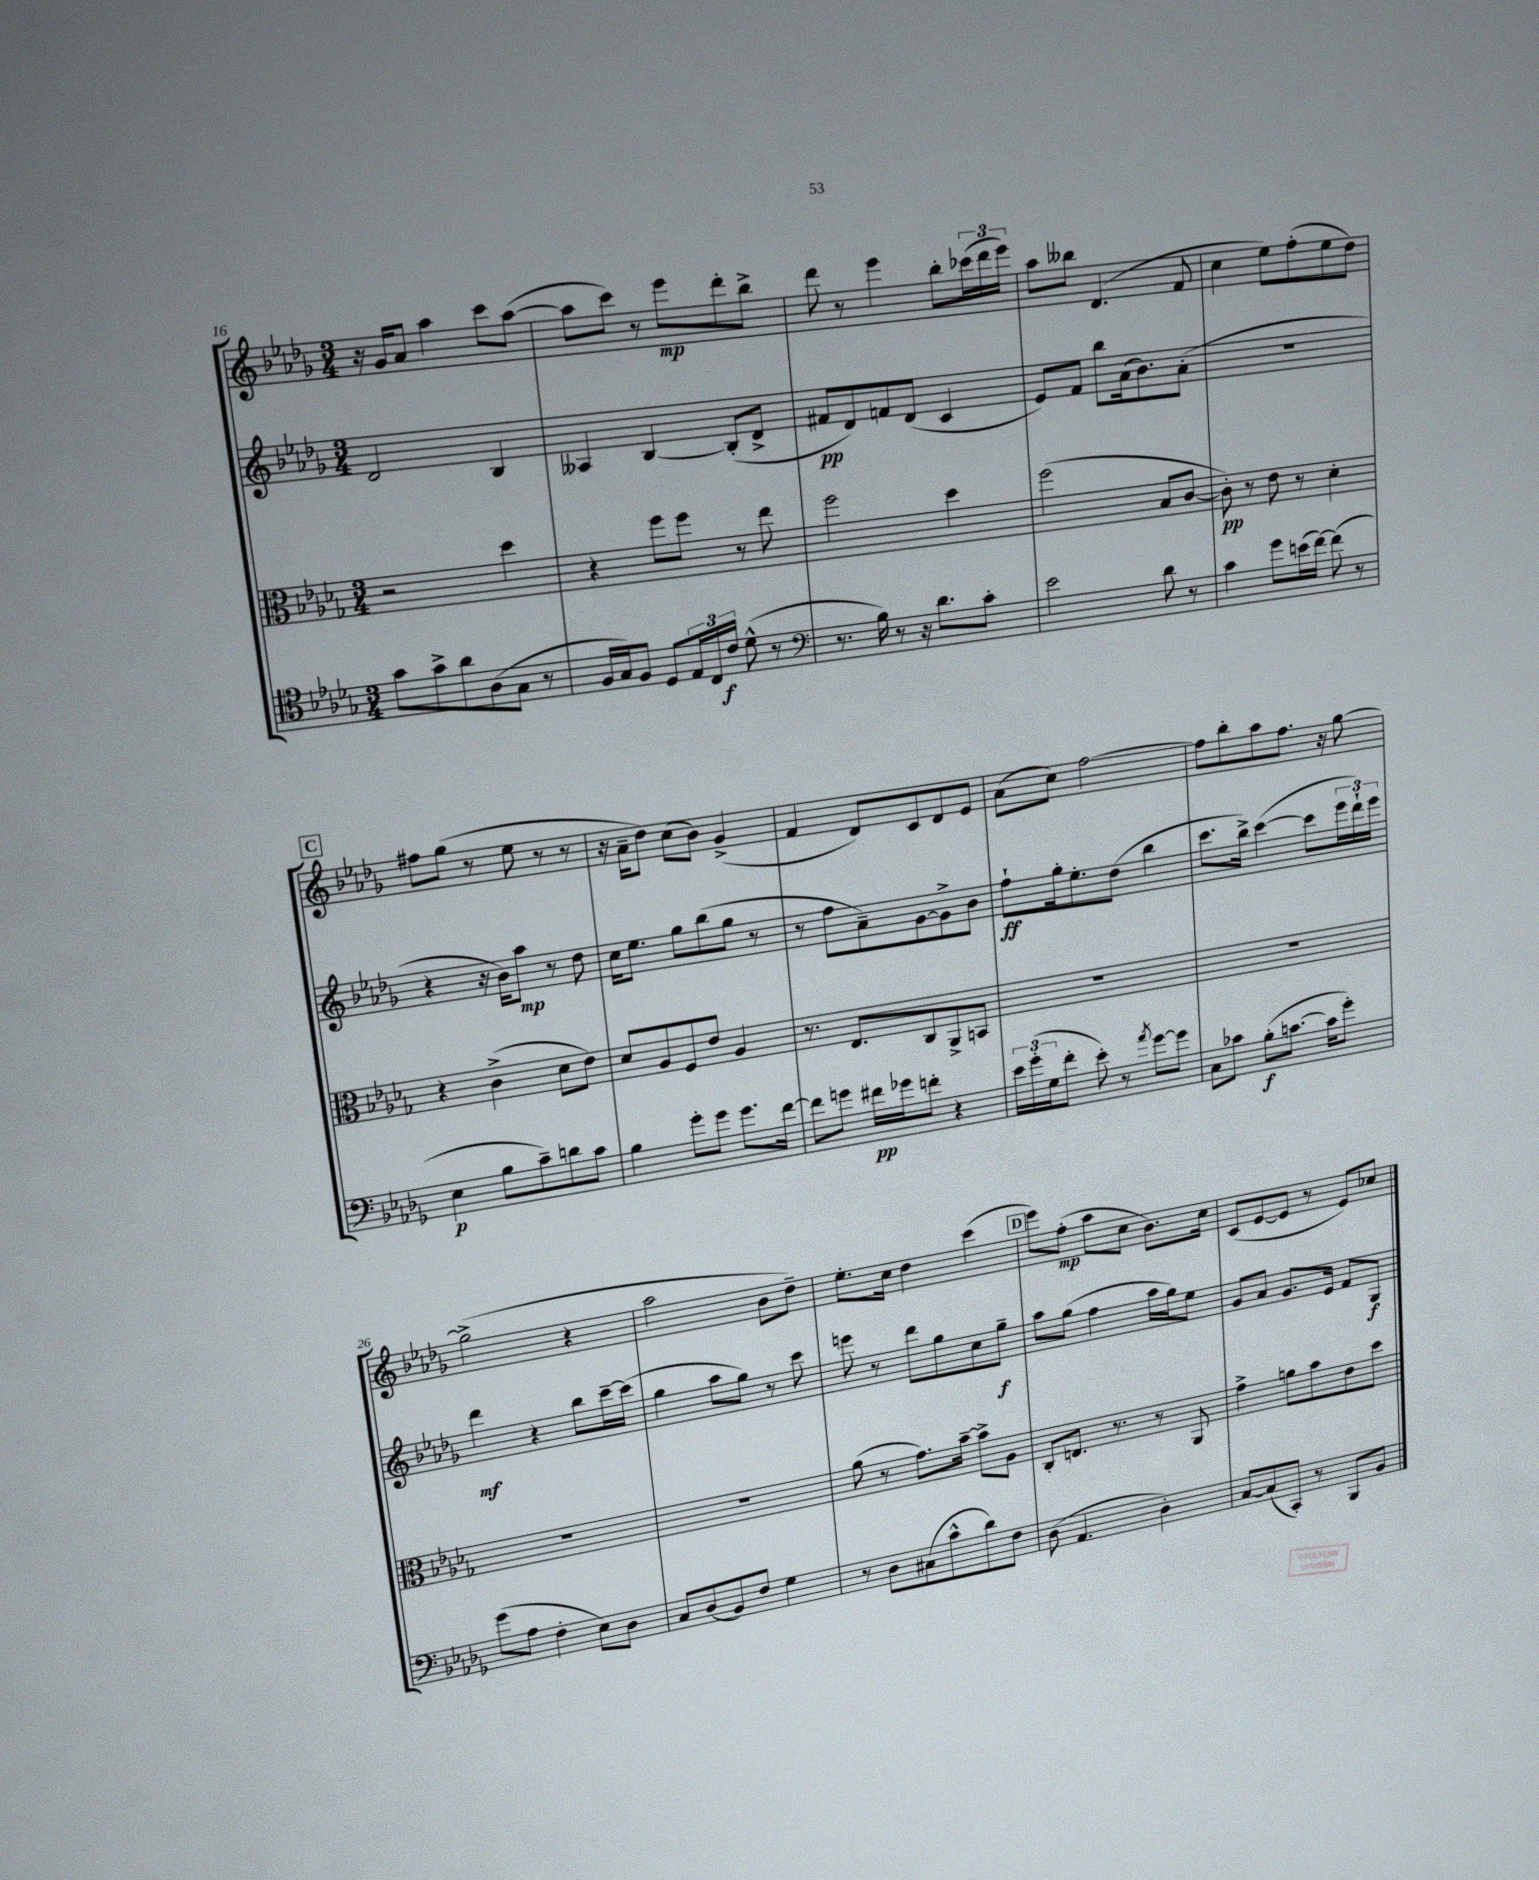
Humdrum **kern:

**kern	**kern	**kern	**kern
*staff4	*staff3	*staff2	*staff1
*clefC4	*clefC3	*clefG2	*clefG2
*k[b-e-a-d-g-]	*k[b-e-a-d-g-]	*k[b-e-a-d-g-]	*k[b-e-a-d-g-]
*M3/4	*M3/4	*M3/4	*M3/4
8g-	2r	2d-	16r
.	.	.	16g-
8g-^	.	.	8a-
8a-	.	.	4aa-
(8A-	.	.	.
8G-	4dd-	4B-	8ccc
8r	.	.	([8aa-
=	=	=	=
16F	4r	4A--	8aa-]
16G-)	.	.	.
8F	.	.	8ccc)
8D-	8ff	[4B-	8r
24E-	8ff	.	8eee-
24C	.	.	.
24c	.	.	.
(8d-^^	8r	(8B-']	8ddd-'
8r	8ee-	8d-^	8bb-^
=	=	=	=
*clefF4	*	*	*
8.r	2ff	8f#	8ddd-
.	.	8d-)	8r
16B-)	.	.	.
8r	.	8f	4eee-
16r	.	(8d-	.
8.d-	.	.	.
.	4dd-	4c	8bb-'
8c'	.	.	(24ccc-
.	.	.	24ddd-
.	.	.	24eee-)
=	=	=	=
2e-	(2ff	8e-)	8aa-
.	.	8f	8bb--
.	.	8bb-	(4.d-
.	.	(16a-	.
.	.	8.b-)	.
8d-	8B-	.	.
8r	[8c	(8a-'	8f
=	=	=	=
4c	8c'])	2.r	4cc
.	8r	.	.
8g-	8e-	.	8ee-)
(16e	8r	.	(8ff'
[16f)	.	.	.
(8f]	4d-'	.	8ee-
8r	.	.	8dd-)
=	=	=	=
4E-	4r	4r	8ff#
.	.	.	(8gg-
8B-	(4c^	16r	8r
.	.	16b-)	.
8c~)	.	8aa-	8ee-
8d	8d-	8r	8r
8c	8e-)	8dd-	8r
=	=	=	=
4B-	8d-	16cc	16r
.	.	8.ee-	16a-~
.	8A-	.	8dd-)
8g-'	8F	8gg-	(8cc
8g-	8e-	(8bb-	8b-)
8.g-	4A-	8gg-	(4g-^
.	.	8r	.
[16f	.	.	.
=	=	=	=
8f]	8.r	8r	4f
8g	.	8ff	.
.	8.E-	.	.
16f#	.	8a-~)	8d-)
16g-	.	.	.
8f'	8C	[8g-	8c
4r	8AA-^	8g-^]	8d-
.	8BB	8b-	8e-
=	=	=	=
24e-	2.r	8ff`	(8a-
(24g-'	.	.	.
24G-	.	.	.
8f'	.	16gg-'	8cc)
.	.	8.ee-'	.
8e-')	.	.	[2ff
8r	.	(8dd-	.
8qa-	.	.	.
[8g-	.	4bb-	.
8g-]	.	.	.
=	=	=	=
8C	2.r	8.ccc	8ff]
8c-	.	.	8bb-'
.	.	16bb-^)	.
(8B-'	.	([4ccc	8aa-
[8.c	.	.	8.ff
.	.	8ccc]	.
16c]	.	.	16r
8g-')	.	24eee-	[8gg-
.	.	24ddd-`)	.
.	.	24eee-	.
=	=	=	=
(8g-	2.r	4ddd-	(2gg-^]
8A-	.	.	.
4F'	.	4r	.
8E-)	.	8bb-	4r
8D-	.	[16ccc~	.
.	.	(16ccc]	.
=	=	=	=
8C	2.r	4gg-	2aa-
(8D-	.	.	.
8BB-)	.	8aa-	.
8F	.	8gg-)	.
4G-	.	8r	8b-
.	.	8ccc	8dd-~)
=	=	=	=
8r	(8a-	8eee	8.ee-'
8D-	8r	8r	.
.	.	.	16cc
(8C#	8.g-)	8ddd-	4dd-
8c^^	.	8gg-	.
.	[16b-~	.	.
8d-)	8b-^]	8cc	(4ccc
8F	8A-	8gg-~	.
=	=	=	=
(8D-	8C'	8aa-	8eee-)
4.AA-	8.E	(8gg-	(8ff'
.	.	4ff	8aa-
.	8.r	.	.
.	.	.	8cc
4D-')	8r	16aa-	8.b-)
.	.	16gg-)	.
.	8AA-	8ee-	.
.	.	.	16cc
=	=	=	=
[8C	4g-^	8g-	(8c
(8C]	.	8a-	[8e-
8CC')	8a	8.g-	8e-]
8r	8b-	.	8r
.	.	16e-	.
8BBB-	8e-	8f	8e-)
8BB-	8dd-	8G-	8cc-
==	==	==	==
*-	*-	*-	*-
